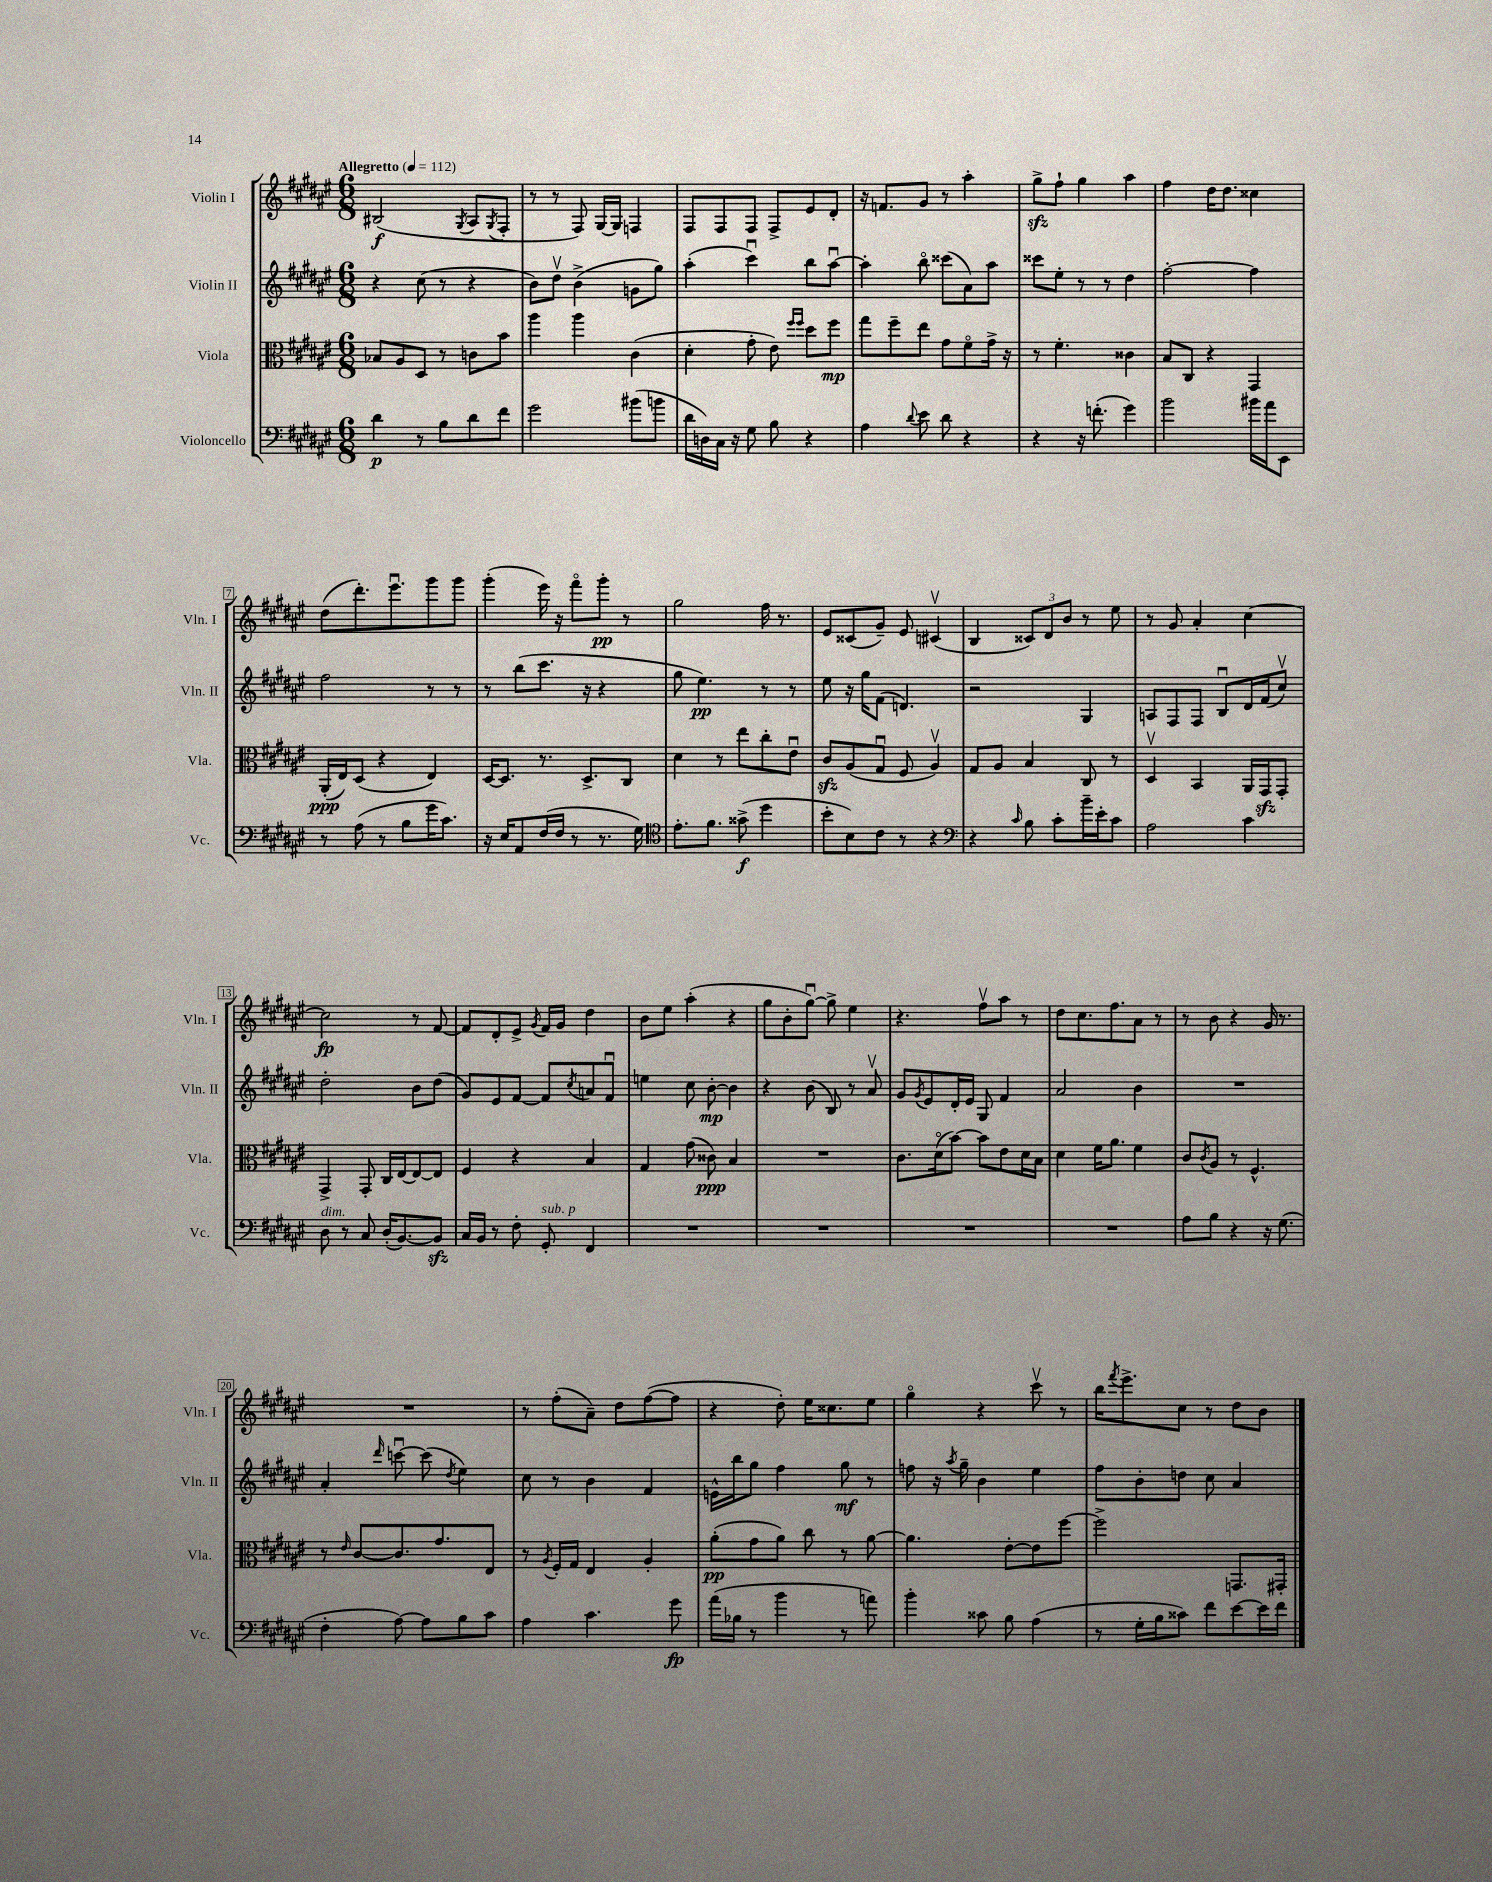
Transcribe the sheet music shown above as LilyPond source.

<<
\new StaffGroup <<
\new Staff = "s0" \with { instrumentName = "Violin I" shortInstrumentName = "Vln. I" } {
    \clef treble \key fis \major \numericTimeSignature \time 6/8 \tempo "Allegretto" 4 = 112
    bis2\f( \acciaccatura { gis8 } ais8 \acciaccatura { gis8 } fis8-. |
    r8 r8 fis8) gis16~ gis16 f4 |
    fis8 fis8 fis8 fis8-> eis'8 dis'8-. |
    r16 f'8. gis'8 r8 ais''4-. |
    gis''8->\sfz fis''8-! gis''4 ais''4 |
    fis''4 dis''16 dis''8. cisis''4 |
    dis''8( dis'''8.-.) eis'''8.\downbow gis'''8 gis'''8 |
    gis'''4-.( eis'''16) r16 fis'''8\flageolet gis'''8-.\pp r8 |
    gis''2 fis''16 r8. |
    eis'8 cisis'8( gis'8--) eis'8 cis'4\upbow( |
    b4 \tuplet 3/2 { cisis'8) dis'8 b'8 } r8 eis''8 |
    r8 gis'8 ais'4-. cis''4~ |
    cis''2\fp r8 fis'8~ |
    fis'8 dis'8-. eis'8-> \acciaccatura { gis'8 } fis'16 gis'16 dis''4 |
    b'8 eis''8 ais''4-.( r4 |
    gis''8 b'8-. gis''8~\downbow) gis''8-> eis''4 |
    r4. fis''8\upbow ais''8 r8 |
    dis''8 cis''8. fis''8. ais'8 r8 |
    r8 b'8 r4 gis'16 r8. |
    R2. |
    r8 fis''8-.( ais'8--) dis''8 fis''8~( fis''8 |
    r4 dis''8-.) eis''16 cisis''8. eis''8 |
    gis''4\flageolet r4 cis'''8\upbow r8 |
    b''16 \acciaccatura { fis'''8 } eis'''8.-> cis''8 r8 dis''8 b'8 \bar "|." |
}
\new Staff = "s1" \with { instrumentName = "Violin II" shortInstrumentName = "Vln. II" } {
    \clef treble \key fis \major \numericTimeSignature \time 6/8
    r4 cis''8( r8 r4 |
    b'8) dis''8\upbow b'4->( g'8 gis''8) |
    ais''4-.( cis'''4\downbow) b''8 ais''8~\downbow |
    ais''4-. b''8\flageolet cisis'''8( ais'8) ais''8 |
    cisis'''8 eis''8-. r8 r8 dis''4 |
    fis''2~-. fis''4 |
    fis''2 r8 r8 |
    r8 b''8( cis'''8. r16 r4 |
    gis''8 eis''4.\pp) r8 r8 |
    eis''8 r16 gis''16 fis'8( d'4.) |
    r2 gis4 |
    a8 fis8 fis8 b8\downbow dis'16 fis'16( cis''8\upbow) |
    dis''2-. b'8 dis''8( |
    gis'8) eis'8 fis'8~ fis'8 \acciaccatura { cis''8 } a'8 fis'8\downbow |
    e''4 cis''8 b'8~-.\mp b'4 |
    r4 b'8( b8) r8 ais'8\upbow |
    gis'8 \acciaccatura { gis'8 } eis'8 dis'16-. eis'16 gis8 fis'4 |
    ais'2 b'4 |
    R2. |
    ais'4-. \grace { dis'''16 } c'''8~\downbow c'''8( \acciaccatura { dis''8 } eis''4) |
    cis''8 r8 b'4 fis'4 |
    e'16-^ b''16 gis''8 fis''4 gis''8\mf r8 |
    f''8 r16 \acciaccatura { ais''8 } gis''16-- b'4 eis''4 |
    fis''8 b'8-. d''8 cis''8 ais'4 \bar "|." |
}
\new Staff = "s2" \with { instrumentName = "Viola" shortInstrumentName = "Vla." } {
    \clef alto \key fis \major \numericTimeSignature \time 6/8
    bes8 ais8 dis8 r8 c'8 b'8 |
    ais''4 ais''4 cis'4( |
    dis'4-. gis'8-. eis'8) \grace { fis''16 fis''16 } dis''8 fis''8\mp |
    gis''8 fis''8-- eis''8 gis'8 fis'8\flageolet gis'16-> r16 |
    r8 fis'4.-. cisis'4 |
    b8 cis8 r4 gis,4 |
    ais,16-.\ppp( eis16) dis8( r4 eis4) |
    dis16~ dis8. r8. dis8.-> cis8 |
    dis'4 r8 eis''8 cis''8-. eis'8\downbow |
    cis'8\sfz ais8( gis8\downbow fis8 ais4\upbow) |
    gis8 ais8 b4 cis8 r8 |
    dis4\upbow b,4 ais,16 gis,16\sfz gis,8-. |
    gis,4-> gis,8-. cis16 eis16~ eis8~ eis8 |
    fis4 r4 b4 |
    gis4 gis'8( cisis'8\ppp) b4 |
    R2. |
    cis'8. dis'16\flageolet( b'8~) b'8 eis'8 dis'16 b16 |
    dis'4 fis'16 ais'8. fis'4 |
    cis'8 \acciaccatura { cis'8 } ais8 r8 fis4.-^ |
    r8 \grace { eis'16 } cis'8~ cis'8. gis'8. eis8 |
    r8 \acciaccatura { ais8 } fis16-. gis16 eis4 ais4-. |
    ais'8-.\pp( gis'8 ais'8) cis''8 r8 ais'8~ |
    ais'4. eis'8~-. eis'8 fis''8~ |
    fis''2-> g,8. gis,16-. \bar "|." |
}
\new Staff = "s3" \with { instrumentName = "Violoncello" shortInstrumentName = "Vc." } {
    \clef bass \key fis \major \numericTimeSignature \time 6/8
    dis'4\p r8 b8 dis'8 fis'8 |
    gis'2 bis'8( b'8 |
    dis'16 d16) cis16 r16 gis8 b8 r4 |
    ais4 \appoggiatura { dis'8 } eis'8 dis'8 r4 |
    r4 r16 f'8.-.( gis'4) |
    b'2 bis'16 ais'16 eis,8 |
    r8 ais8( r8 b8 gis'16 cis'8.) |
    r16 eis16 ais,8 fis16( fis16 r8 r8. gis16) |
    \clef tenor eis'8.-. fis'8. gisis'8->\f( dis''4 |
    b'8-. b8) cis'8 r8 r4 |
    \clef bass r4 \grace { cis'16 } b8 cis'8-. b'16-- eis'16-. cis'8 |
    ais2 cis'4 |
    dis8^\markup { \italic "dim." } r8 cis8 dis16-.( b,8.~) b,8\sfz |
    cis16 b,16 r8 fis8-. gis,8-.^\markup { \italic "sub. p" } fis,4 |
    R2. |
    R2. |
    R2. |
    R2. |
    ais8 b8 r4 r16 gis8.( |
    fis4-. ais8~) ais8 b8 cis'8 |
    ais4 cis'4. gis'8\fp |
    ais'16( bes16 r8 b'4 r8 a'8) |
    b'4-. cisis'8 b8 ais4( |
    r8 gis16-. b16 cisis'8) fis'8 eis'8~ eis'16 fis'16 \bar "|." |
}
>>
>>
\layout { \context { \Score \override BarNumber.stencil = #(make-stencil-boxer 0.1 0.3 ly:text-interface::print) } }
